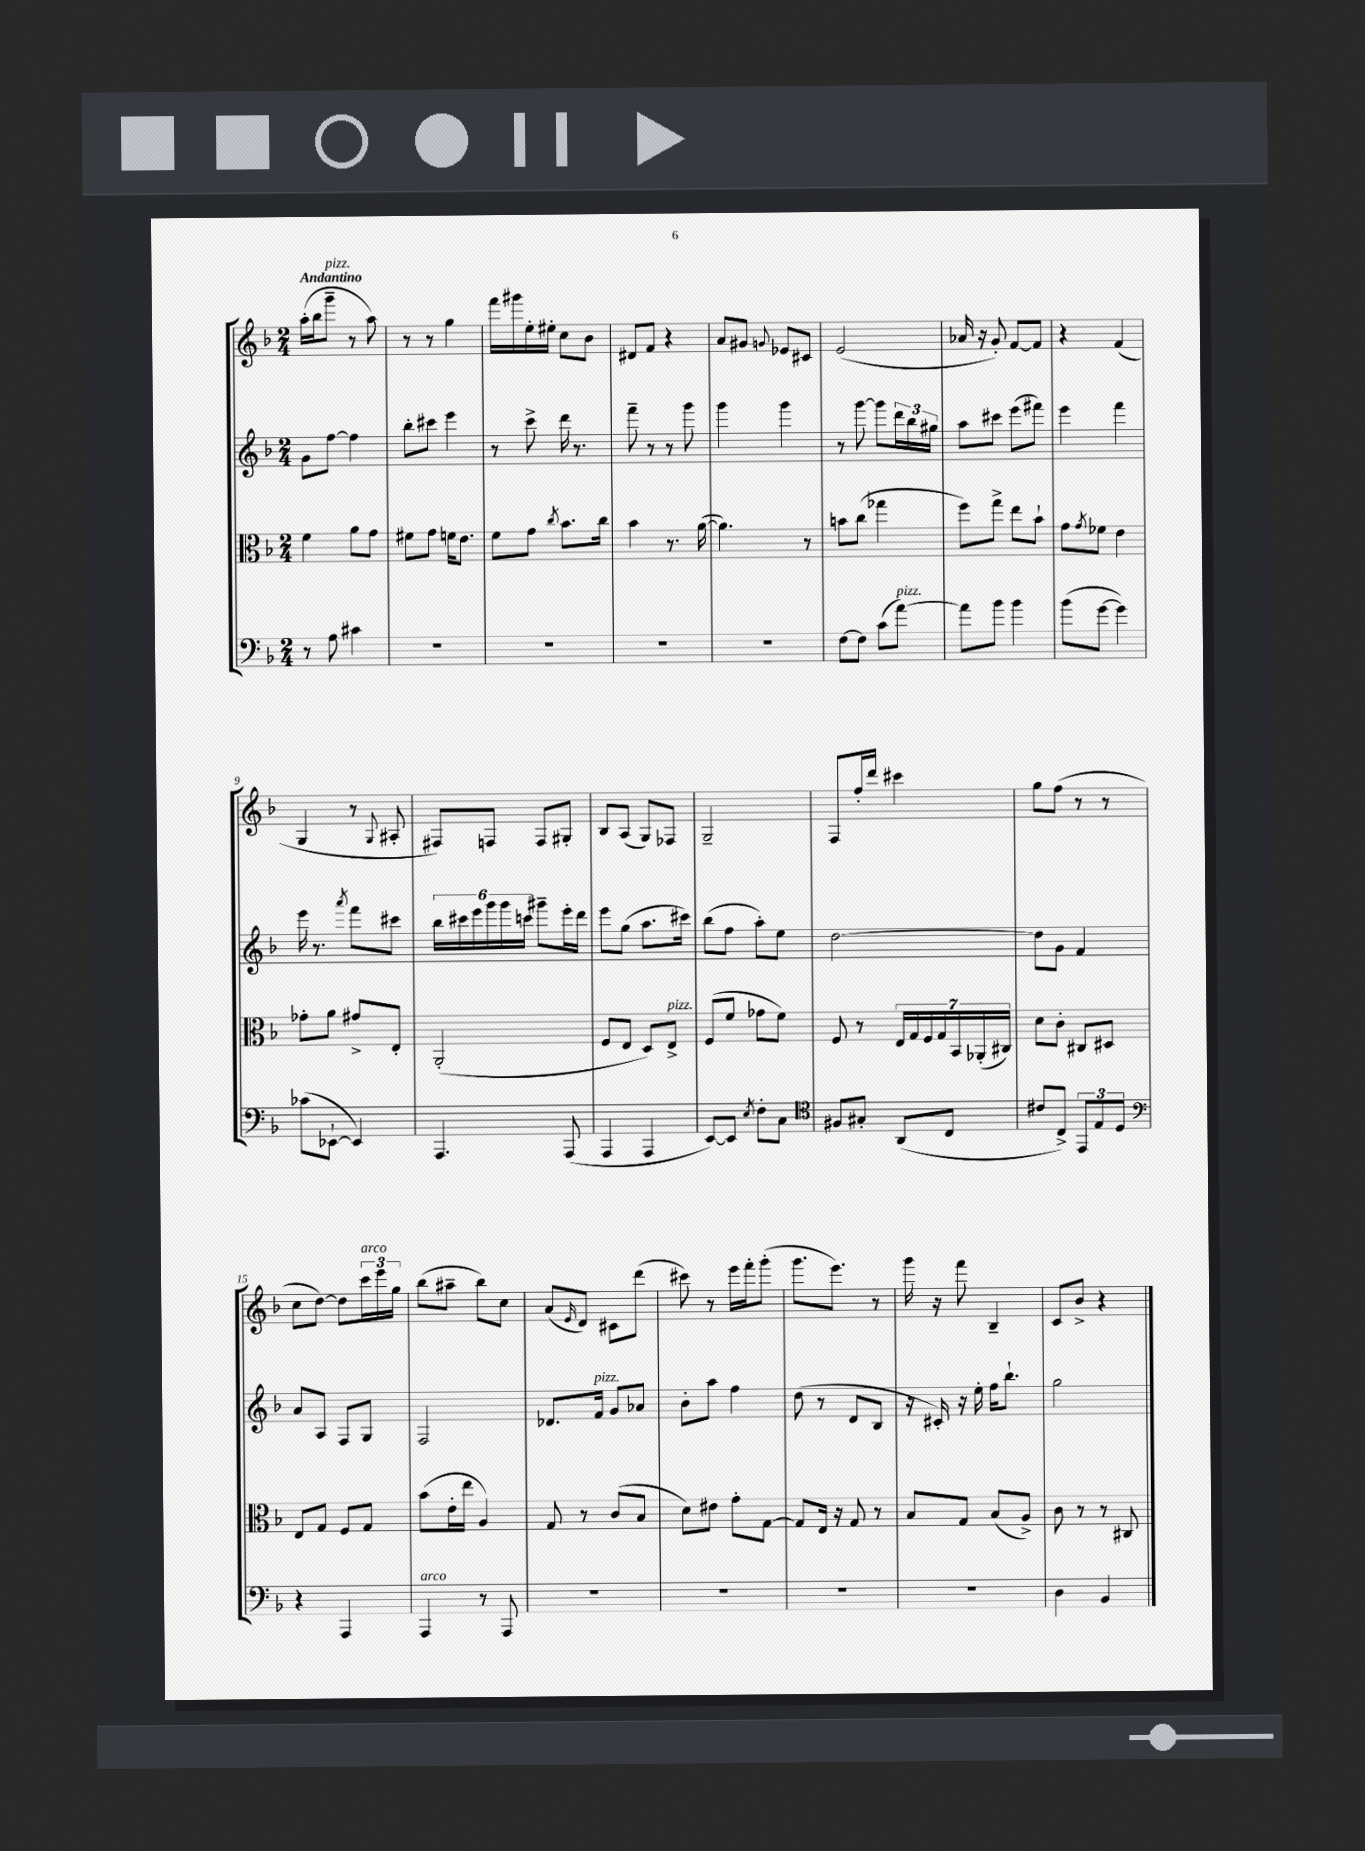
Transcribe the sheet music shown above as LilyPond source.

<<
\new StaffGroup <<
\new Staff = "s0" {
    \clef treble \key f \major \numericTimeSignature \time 2/4 \tempo "Andantino"
    a''16-.( bes''16 g'''8--^\markup { \italic "pizz." } r8 a''8) |
    r8 r8 g''4 |
    f'''16 gis'''16 e''16-. eis''16-. c''8 bes'8 |
    dis'8 f'8 r4 |
    a'8 gis'8 \appoggiatura { g'8 } ees'8 cis'8 |
    e'2( |
    aes'16 r16 g'8-.) f'8~ f'8 |
    r4 f'4( |
    g4 r8 \appoggiatura { g8 } ais8-. |
    fis8) f8 f8 gis8-. |
    bes8 a8( g8) fes8 |
    g2-- |
    f8 f''16-. d'''16 cis'''4 |
    g''8 f''8( r8 r8 |
    c''8 d''8~) d''8 \tuplet 3/2 { c'''16^\markup { \italic "arco" } e'''16 g''16 } |
    bes''8( ais''8-- bes''8) c''8 |
    a'8( \grace { e'16 } d'8) cis'8 d'''8( |
    cis'''8) r8 e'''16 f'''16-. g'''8-.( |
    g'''8. e'''8.) r8 |
    g'''16 r16 f'''8 bes4-- |
    c'8 bes'8-> r4 \bar "|." |
}
\new Staff = "s1" {
    \clef treble \key f \major \numericTimeSignature \time 2/4
    g'8 f''8~ f''4 |
    bes''8-. cis'''8 e'''4 |
    r8 c'''8-> d'''16 r8. |
    f'''8-- r8 r8 g'''8 |
    g'''4 g'''4 |
    r8 g'''8~ g'''8 \tuplet 3/2 { d'''16 bes''16 gis''16 } |
    a''8 cis'''8 e'''8( fis'''8) |
    e'''4 f'''4 |
    e'''16 r8. \acciaccatura { a'''8 } f'''8 cis'''8 |
    \tuplet 6/4 { bes''16 cis'''16 e'''16 g'''16 g'''16 c'''16 } gis'''8-- e'''16-. d'''16 |
    e'''8 g''8( a''8. cis'''16) |
    bes''8( f''8 a''8-.) e''8 |
    d''2~ |
    d''8 g'8 f'4 |
    a'8 a8 f8 g8 |
    f2 |
    des'8. f'16^\markup { \italic "pizz." } g'8 aes'8 |
    bes'8-. a''8 f''4 |
    d''8( r8 d'8 bes8 |
    r16 cis'16-.) r16 e''16-. f''16 bes''8.-! |
    g''2 \bar "|." |
}
\new Staff = "s2" {
    \clef alto \key f \major \numericTimeSignature \time 2/4
    f'4 a'8 g'8 |
    fis'8 g'8 f'16 e'8. |
    f'8 g'8 \acciaccatura { c''8 } bes'8. c''16 |
    bes'4 r8. a'16~( |
    a'4.) r8 |
    b'8 c''8( ges''4 |
    f''8) g''8-> e''8 bes'8-! |
    g'8 \acciaccatura { g'8 } fes'8 e'4 |
    ges'8-. a'8 gis'8-> e8-. |
    a,2-.( |
    f8 e8 d8) e8->^\markup { \italic "pizz." } |
    f8( f'8 ges'8 f'8) |
    f8 r8 \tuplet 7/4 { e16 g16 f16 g16 bes,16 aes,16-.( cis16) } |
    d'8 c'8-. cis8 dis8 |
    e8 g8 f8 g8 |
    bes'8( e'16-. e''16 a4) |
    g8 r8 c'8( bes8 |
    d'8) eis'8 g'8-. g8~ |
    g8 e16 r16 g8 r8 |
    bes8 g8 bes8( a8->) |
    c'8 r8 r8 cis8 \bar "|." |
}
\new Staff = "s3" {
    \clef bass \key f \major \numericTimeSignature \time 2/4
    r8 a8 cis'4 |
    R2 |
    R2 |
    R2 |
    R2 |
    f8~ f8 c'8( a'8~^\markup { \italic "pizz." }) |
    a'8 bes'8 bes'4 |
    bes'8( g'8~ g'4) |
    ces'8( ees,8~-! ees,4) |
    a,,4. a,,8( |
    a,,4 a,,4 |
    e,8~) e,8 \acciaccatura { e8 } f8-. c8 |
    \clef tenor fis8 gis8-. a,8( c8 |
    cis'8 c8->) \tuplet 3/2 { e,8 e8 d8 } |
    \clef bass r4 a,,4 |
    a,,4^\markup { \italic "arco" } r8 a,,8 |
    R2 |
    R2 |
    R2 |
    R2 |
    d4 bes,4 \bar "|." |
}
>>
>>
